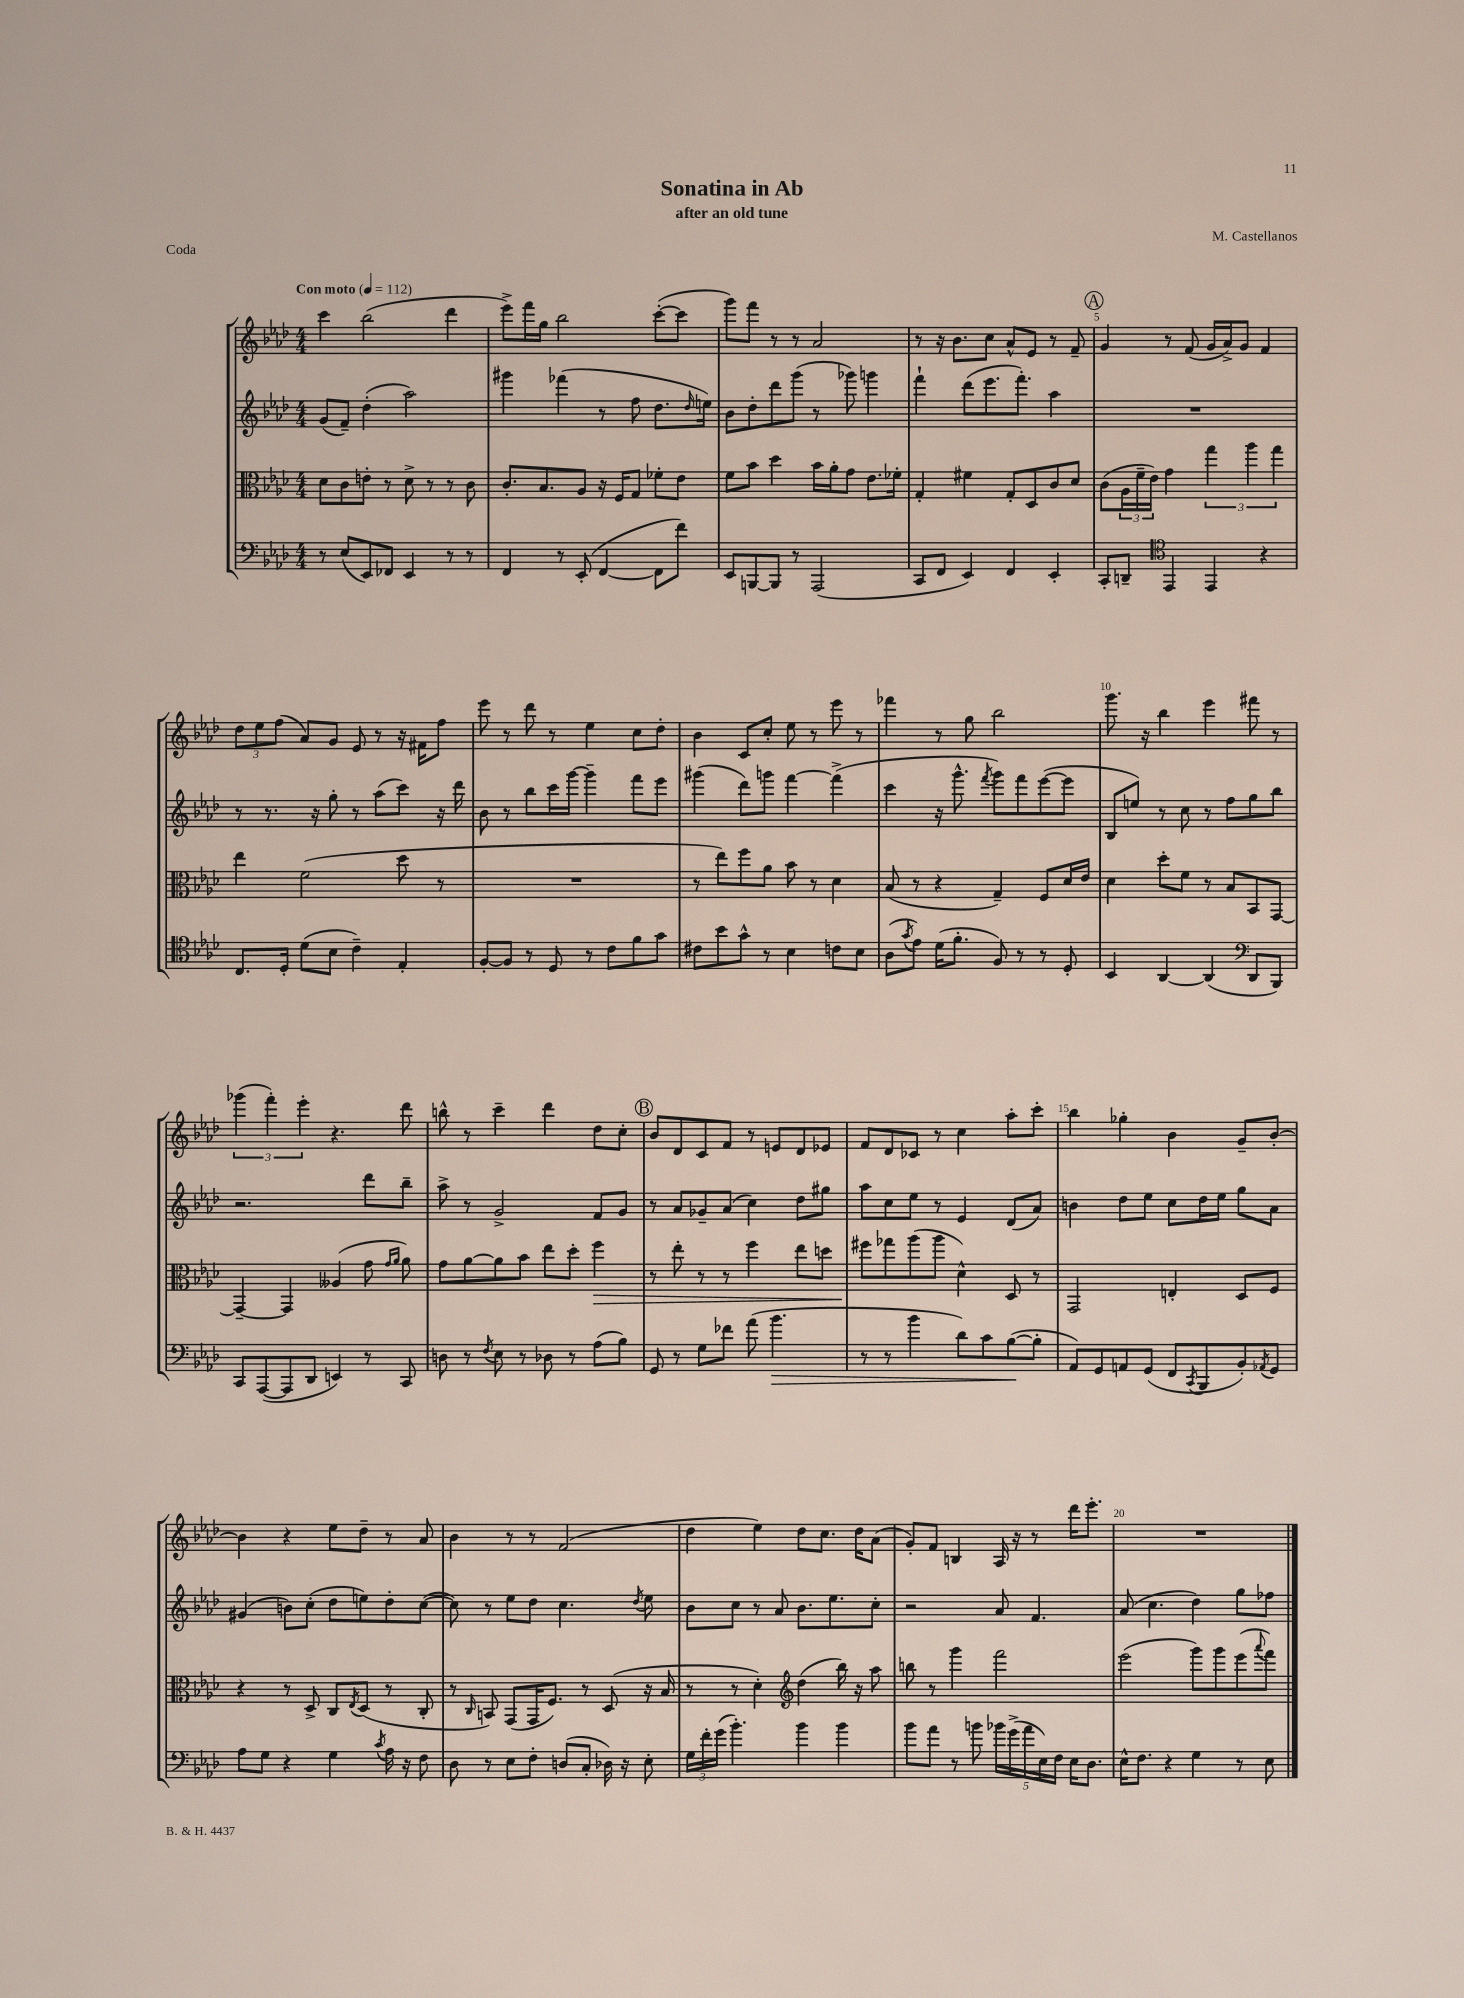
\header { title = "Sonatina in Ab" composer = "M. Castellanos" subtitle = "after an old tune" piece = "Coda" }
<<
\new StaffGroup <<
\new Staff = "s0" {
    \clef treble \key aes \major \numericTimeSignature \time 4/4 \tempo "Con moto" 4 = 112
    c'''4 bes''2( des'''4 |
    ees'''8->) f'''16 g''16 bes''2 c'''8~-.( c'''8 |
    g'''8) f'''8 r8 r8 aes'2 |
    r8 r16 bes'8. c''8 aes'8-^ ees'8 r8 f'8-- |
    \mark \markup { \circle "A" } g'4 r8 f'8( g'16 aes'16->) g'8 f'4 |
    \tuplet 3/2 { des''8 ees''8 f''8( } aes'8) g'8 ees'8 r8 r16 fis'16 f''8 |
    ees'''8 r8 des'''8 r8 ees''4 c''8 des''8-. |
    bes'4 c'8 c''8-. ees''8 r8 ees'''8 r8 |
    fes'''4 r8 g''8 bes''2 |
    g'''8. r16 bes''4 ees'''4 fis'''8 r8 |
    \tuplet 3/2 { ges'''4( f'''4-.) ees'''4-. } r4. des'''8 |
    b''8-^ r8 c'''4-- des'''4 des''8 c''8-. |
    \mark \markup { \circle "B" } bes'8 des'8 c'8 f'8 r8 e'8 des'8 ees'8 |
    f'8 des'8 ces'8 r8 c''4 aes''8-. c'''8-. |
    bes''4 ges''4-. bes'4 g'8-- bes'8~-. |
    bes'4 r4 ees''8 des''8-- r8 aes'8 |
    bes'4 r8 r8 f'2( |
    des''4 ees''4) des''8 c''8. des''16 aes'8( |
    g'8-.) f'8 b4 aes16 r16 r8 des'''16 ees'''8.-. |
    R1 \bar "|." |
}
\new Staff = "s1" {
    \clef treble \key aes \major \numericTimeSignature \time 4/4
    g'8( f'8--) des''4-.( aes''2) |
    gis'''4 fes'''4( r8 f''8 des''8. \grace { des''16 } e''16) |
    bes'8 des''8-. des'''8 g'''8( r8 ges'''8) g'''4 |
    f'''4-! des'''8( ees'''8. f'''8.-.) aes''4 |
    \mark \markup { \circle "A" } R1 |
    r8 r8. r16 g''8-. r8 aes''8( c'''8) r16 des'''16 |
    bes'8 r8 bes''8 c'''16 g'''16~ g'''4-- f'''8 ees'''8 |
    gis'''4( des'''8) g'''8 f'''4~ f'''4->( |
    c'''4 r16 g'''8.-^ \acciaccatura { f'''8 } g'''8) f'''8 ees'''8~( ees'''8 |
    bes8 e''8) r8 c''8 r8 f''8 g''8 bes''8 |
    r2. des'''8 bes''8-- |
    aes''8-> r8 g'2-> f'8 g'8 |
    \mark \markup { \circle "B" } r8 aes'8 ges'8-- aes'8( c''4) des''8 gis''8 |
    aes''8 c''8 ees''8 r8 ees'4 des'8( aes'8) |
    b'4 des''8 ees''8 c''8 des''16 ees''16 g''8 aes'8 |
    gis'4( b'8) c''8-.( des''8 e''8) des''8-. c''8~( |
    c''8) r8 ees''8 des''8 c''4. \acciaccatura { des''8 } ees''8 |
    bes'8 c''8 r8 aes'8 bes'8. ees''8. c''8-. |
    r2 aes'8 f'4. |
    aes'8( c''4. des''4) g''8 fes''8 \bar "|." |
}
\new Staff = "s2" {
    \clef alto \key aes \major \numericTimeSignature \time 4/4
    des'8 c'8 e'8-. r8 des'8-> r8 r8 c'8 |
    c'8.-. bes8. aes8 r16 f16 g8 fes'8-. ees'8 |
    f'8 bes'8 des''4 bes'16 aes'16-. g'8 ees'8. fes'16-. |
    g4-. fis'4 g8-. des8 c'8 des'8 |
    \mark \markup { \circle "A" } c'8( \tuplet 3/2 { aes16 f'16-- ees'16) } g'4 \tuplet 3/2 { g''4 aes''4 g''4 } |
    ees''4 f'2( des''8 r8 |
    R1 |
    r8 ees''8) f''8 aes'8 bes'8 r8 des'4 |
    bes8( r8 r4 g4--) f8 des'16 ees'16 |
    des'4 des''8-. f'8 r8 bes8 bes,8 g,8~ |
    g,4~-- g,4 aeses4( g'8 \grace { g'16 aes'16 } aes'8) |
    g'8 aes'8~ aes'8 bes'8 ees''8 des''8-. f''4\> |
    \mark \markup { \circle "B" } r8 ees''8-. r8 r8 f''4 ees''8 d''8 |
    fis''8\! ges''8 aes''8( aes''8 des'4-^) des8 r8 |
    g,2 e4-. des8 f8 |
    r4 r8 des8-> c8 \acciaccatura { ees8 } des8( r8 c8-. |
    r8 \grace { c16 } b,8) g,8( g,16 f8.) r8 des8( r16 bes16 |
    r8 r8 des'4-.) \clef treble des''4( bes''16) r16 aes''8 |
    b''8 r8 g'''4 f'''2 |
    ees'''2( g'''8) g'''8 ees'''8( \appoggiatura { aes'''8 } f'''8) \bar "|." |
}
\new Staff = "s3" {
    \clef bass \key aes \major \numericTimeSignature \time 4/4
    r8 ees8( ees,8) fes,8 ees,4 r8 r8 |
    f,4 r8 ees,8-.( f,4~ f,8 f'8) |
    ees,8 b,,8~ b,,8 r8 aes,,2( |
    c,8 f,8 ees,4) f,4 ees,4-. |
    \mark \markup { \circle "A" } c,8-. d,8-- \clef tenor ees,4 ees,4 r4 |
    c8. des16-. des'8( bes8 c'4--) ees4-. |
    f8~-. f8 r8 des8 r8 c'8 f'8 g'8 |
    cis'8 bes'8 g'8-^ r8 bes4 c'8 bes8 |
    aes8( \acciaccatura { g'8 } ees'8) des'16( f'8.-. f8) r8 r8 des8-. |
    bes,4 aes,4~ aes,4( \clef bass des,8 bes,,8) |
    c,8 aes,,8~( aes,,8 des,8 e,4) r8 c,8 |
    d8 r8 \acciaccatura { f8 } ees8 r8 des8 r8 aes8( bes8) |
    \mark \markup { \circle "B" } g,8 r8 g8 fes'8 aes'8( bes'4.\> |
    r8 r8 bes'4 des'8) c'8 bes8~\!( bes8-. |
    aes,8) g,8 a,8 g,8( f,8 \acciaccatura { c,8 } bes,,8 bes,8-.) \acciaccatura { aes,8 } g,8 |
    aes8 g8 r4 g4 \acciaccatura { c'8 } aes16 r16 f8 |
    des8 r8 ees8 f8-. d8( c8-. des16) r16 ees8-. |
    \tuplet 3/2 { g16 f'16-. g'16( } bes'4.-.) bes'4 bes'4 |
    bes'8 aes'8 r8 b'8 \tuplet 5/4 { bes'16 g'16->( aes'16 ees16) f16 } ees16 des8. |
    ees16-^ f8. r4 g4 r8 ees8 \bar "|." |
}
>>
>>
\layout { \context { \Score \override BarNumber.break-visibility = ##(#f #t #t) barNumberVisibility = #(every-nth-bar-number-visible 5) } }
